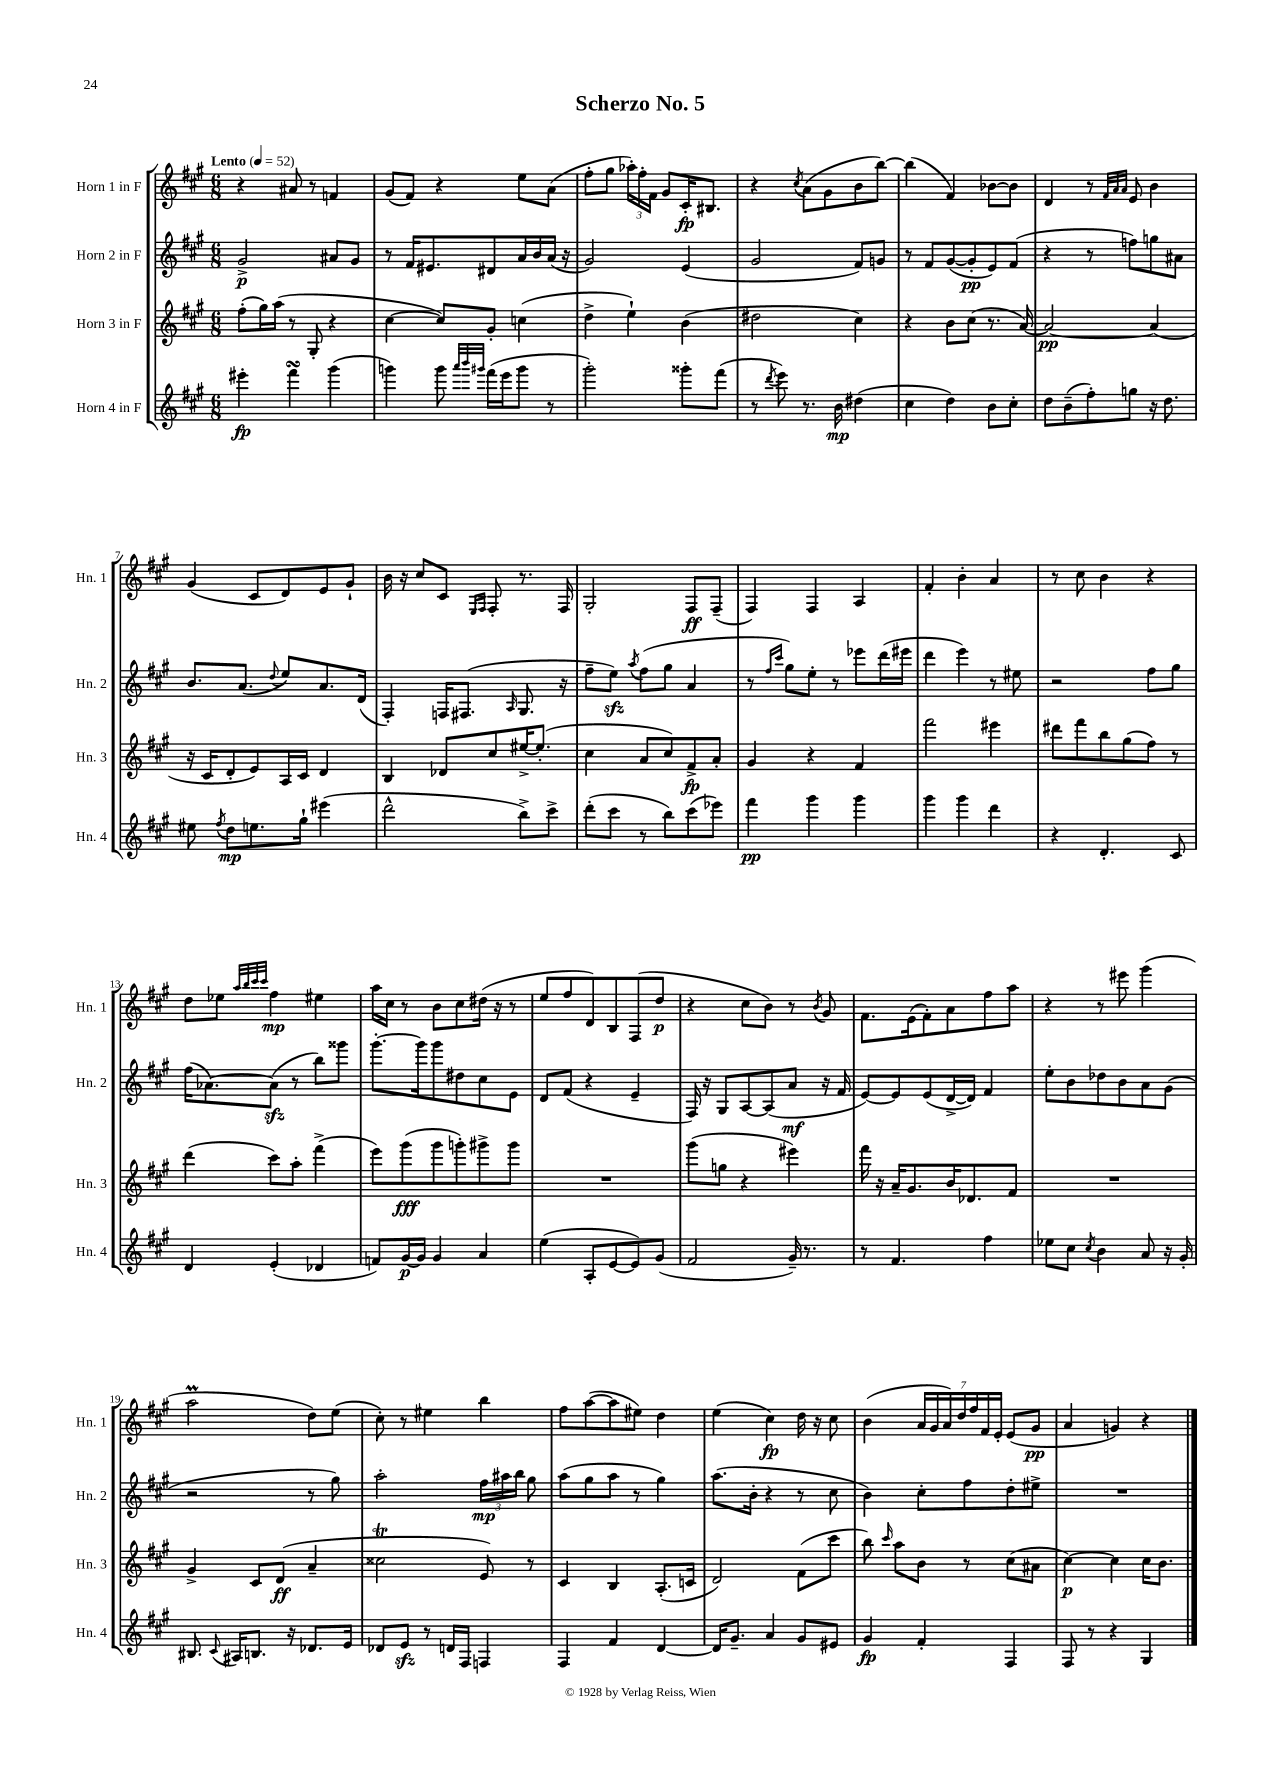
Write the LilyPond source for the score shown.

\header { title = "Scherzo No. 5" }
<<
\new StaffGroup <<
\new Staff = "s0" \with { instrumentName = "Horn 1 in F" shortInstrumentName = "Hn. 1" } {
    \clef treble \key a \major \numericTimeSignature \time 6/8 \tempo "Lento" 4 = 52
    \autoBeamOff r4 ais'8 r8 f'4 |
    gis'8[( fis'8]) r4 e''8[ a'8]( |
    fis''8[-. gis''8] \tuplet 3/2 { aes''16[-.) fis''16-. fis'16] } gis'8[ cis'16-.\fp bis8.] |
    r4 \acciaccatura { cis''8 } a'8[( gis'8 b'8 b''8]~) |
    b''4( fis'4) bes'8[~ bes'8] |
    d'4 r8 \grace { fis'32[ a'32 a'32] } e'8 b'4 |
    gis'4( cis'8[ d'8) e'8 gis'8]-! |
    b'16 r16 cis''8[ cis'8] \grace { e16[ fis16] } fis8-. r8. fis16 |
    gis2-. fis8[\ff fis8]--( |
    fis4) fis4 a4 |
    fis'4-. b'4-. a'4 |
    r8 cis''8 b'4 r4 |
    d''8[ ees''8] \grace { a''32[ b''32 cis'''32 cis'''32] } fis''4\mp eis''4 |
    a''16[ cis''16] r8 b'8[ cis''8 dis''16]( r16 r8 |
    e''8[ fis''8 d'8) b8 fis8( d''8]\p |
    r4 cis''8[ b'8]) r8 \acciaccatura { b'8 } gis'8 |
    fis'8.[ e'16( fis'8-.) a'8 fis''8 a''8] |
    r4 r8 eis'''8 gis'''4( |
    a''2\prall d''8[) e''8]( |
    cis''8-.) r8 eis''4 b''4 |
    fis''8[ a''8~( a''8 eis''8]) d''4 |
    e''4( cis''4\fp) d''16 r16 cis''8 |
    b'4( \tuplet 7/4 { a'16[ gis'16 a'16) d''16 fis''16 fis'16 e'16]-. } e'8[( gis'8]\pp |
    a'4 g'4) r4 \bar "|." |
}
\new Staff = "s1" \with { instrumentName = "Horn 2 in F" shortInstrumentName = "Hn. 2" } {
    \clef treble \key a \major \numericTimeSignature \time 6/8
    \autoBeamOff gis'2->\p ais'8[ gis'8] |
    r8 fis'16[ eis'8. dis'8 a'16 b'16 a'16]( r16 |
    gis'2) e'4( |
    gis'2 fis'8[) g'8] |
    r8 fis'8[ gis'8~( gis'8-.\pp e'8) fis'8]( |
    r4 r8 f''8[) g''8 ais'8] |
    b'8.[ a'8.]( \appoggiatura { d''8 } e''8[) a'8. d'16]( |
    fis4-.) f16[ fis8.]( \grace { a16 } gis8. r16 |
    fis''8[-- e''8]\sfz) \acciaccatura { a''8 } fis''8[( gis''8] a'4 |
    r8 \grace { fis''16[ cis'''16] } gis''8[) e''8]-. r8 ees'''8[ d'''16( eis'''16] |
    d'''4 e'''4) r8 eis''8 |
    r2 fis''8[ gis''8] |
    fis''16[( aes'8.~) aes'8]\sfz( r8 b''8[) gisis'''8] |
    gis'''8.[~-. gis'''16 gis'''8 dis''8 cis''8 e'8] |
    d'8[ fis'8]( r4 e'4-- |
    fis16) r16 gis8[ a8~ a8( a'8]\mf r16 fis'16 |
    e'8[~) e'8 e'8( d'16~-> d'16]) fis'4 |
    e''8[-. b'8 des''8 b'8 a'8 gis'8]( |
    r2 r8 gis''8) |
    a''2-. \tuplet 3/2 { fis''16[\mp ais''16 b''16] } gis''8 |
    a''8[( gis''8 a''8] r8 gis''4) |
    a''8.[( b'16]-. r4 r8 cis''8 |
    b'4) cis''8[-. fis''8 d''8-. eis''8]-> |
    R2. \bar "|." |
}
\new Staff = "s2" \with { instrumentName = "Horn 3 in F" shortInstrumentName = "Hn. 3" } {
    \clef treble \key a \major \numericTimeSignature \time 6/8
    \autoBeamOff fis''8[-.( gis''16) a''16]( r8 gis8-. r4 |
    cis''4~ cis''8[) gis'8]-. c''4( |
    d''4-> e''4-!) b'4( |
    dis''2 cis''4) |
    r4 b'8[ cis''8]( r8. a'16~) |
    a'2~\pp a'4( |
    r16 cis'16[ d'8-. e'8) a16 cis'16] d'4 |
    b4 des'8[ cis''8 eis''16~-> eis''8.]-.( |
    cis''4 a'8[ cis''8) fis'8->\fp a'8]-. |
    gis'4 r4 fis'4 |
    fis'''2 eis'''4 |
    dis'''8[ fis'''8 b''8 gis''8( fis''8]) r8 |
    d'''4( cis'''8[) a''8]-. fis'''4->( |
    e'''8[) gis'''8\fff( gis'''8 g'''8-.) gis'''8-> gis'''8] |
    R2. |
    gis'''8[( g''8] r4 eis'''4) |
    fis'''16 r16 a'16[-- gis'8. b'16 des'8. fis'8] |
    R2. |
    gis'4-> cis'8[ d'8]\ff( a'4-- |
    cisis''2\trill e'8) r8 |
    cis'4 b4 a8.[-.( c'16] |
    d'2) fis'8[( cis'''8] |
    b''8) \grace { cis'''16 } a''8[ b'8] r8 cis''8[( ais'8] |
    cis''4~\p) cis''4 cis''16[ b'8.] \bar "|." |
}
\new Staff = "s3" \with { instrumentName = "Horn 4 in F" shortInstrumentName = "Hn. 4" } {
    \clef treble \key a \major \numericTimeSignature \time 6/8
    \autoBeamOff eis'''4-.\fp fis'''4\turn gis'''4( |
    g'''4) g'''8 \grace { a'''32[ b'''32 gis'''32] } fis'''16[( e'''16 gis'''8] r8 |
    gis'''2-.) gisis'''8[-. fis'''8]( |
    r8 \acciaccatura { d'''8 } e'''8) r8. b'16\mp dis''4( |
    cis''4 d''4) b'8[ cis''8]-. |
    d''8[ b'8--( fis''8-.) g''8] r16 d''8. |
    eis''8 \acciaccatura { fis''8 } d''8[\mp e''8. gis''16]-! eis'''4( |
    d'''2-^ b''8[->) cis'''8]-> |
    d'''8[-.( cis'''8] r8 b''8[) cis'''8( ees'''8]) |
    fis'''4\pp gis'''4 gis'''4 |
    gis'''4 gis'''4 d'''4 |
    r4 d'4.-. cis'8 |
    d'4 e'4-.( des'4 |
    f'8[) gis'16~\p gis'16] gis'4 a'4 |
    e''4( a8[-. e'8~ e'8) gis'8]( |
    fis'2 gis'16--) r8. |
    r8 fis'4. fis''4 |
    ees''8[ cis''8] \acciaccatura { cis''8 } b'4 a'8 r16 gis'16-. |
    bis8. \appoggiatura { cis'8 } ais16[ b8.] r16 des'8.[ e'16] |
    des'8[ e'8]\sfz r8 d'16[ fis16] f4 |
    fis4 fis'4 d'4~ |
    d'16[ gis'8.]-- a'4 gis'8[ eis'8] |
    gis'4\fp fis'4-. fis4 |
    fis8 r8 r4 gis4 \bar "|." |
}
>>
>>
